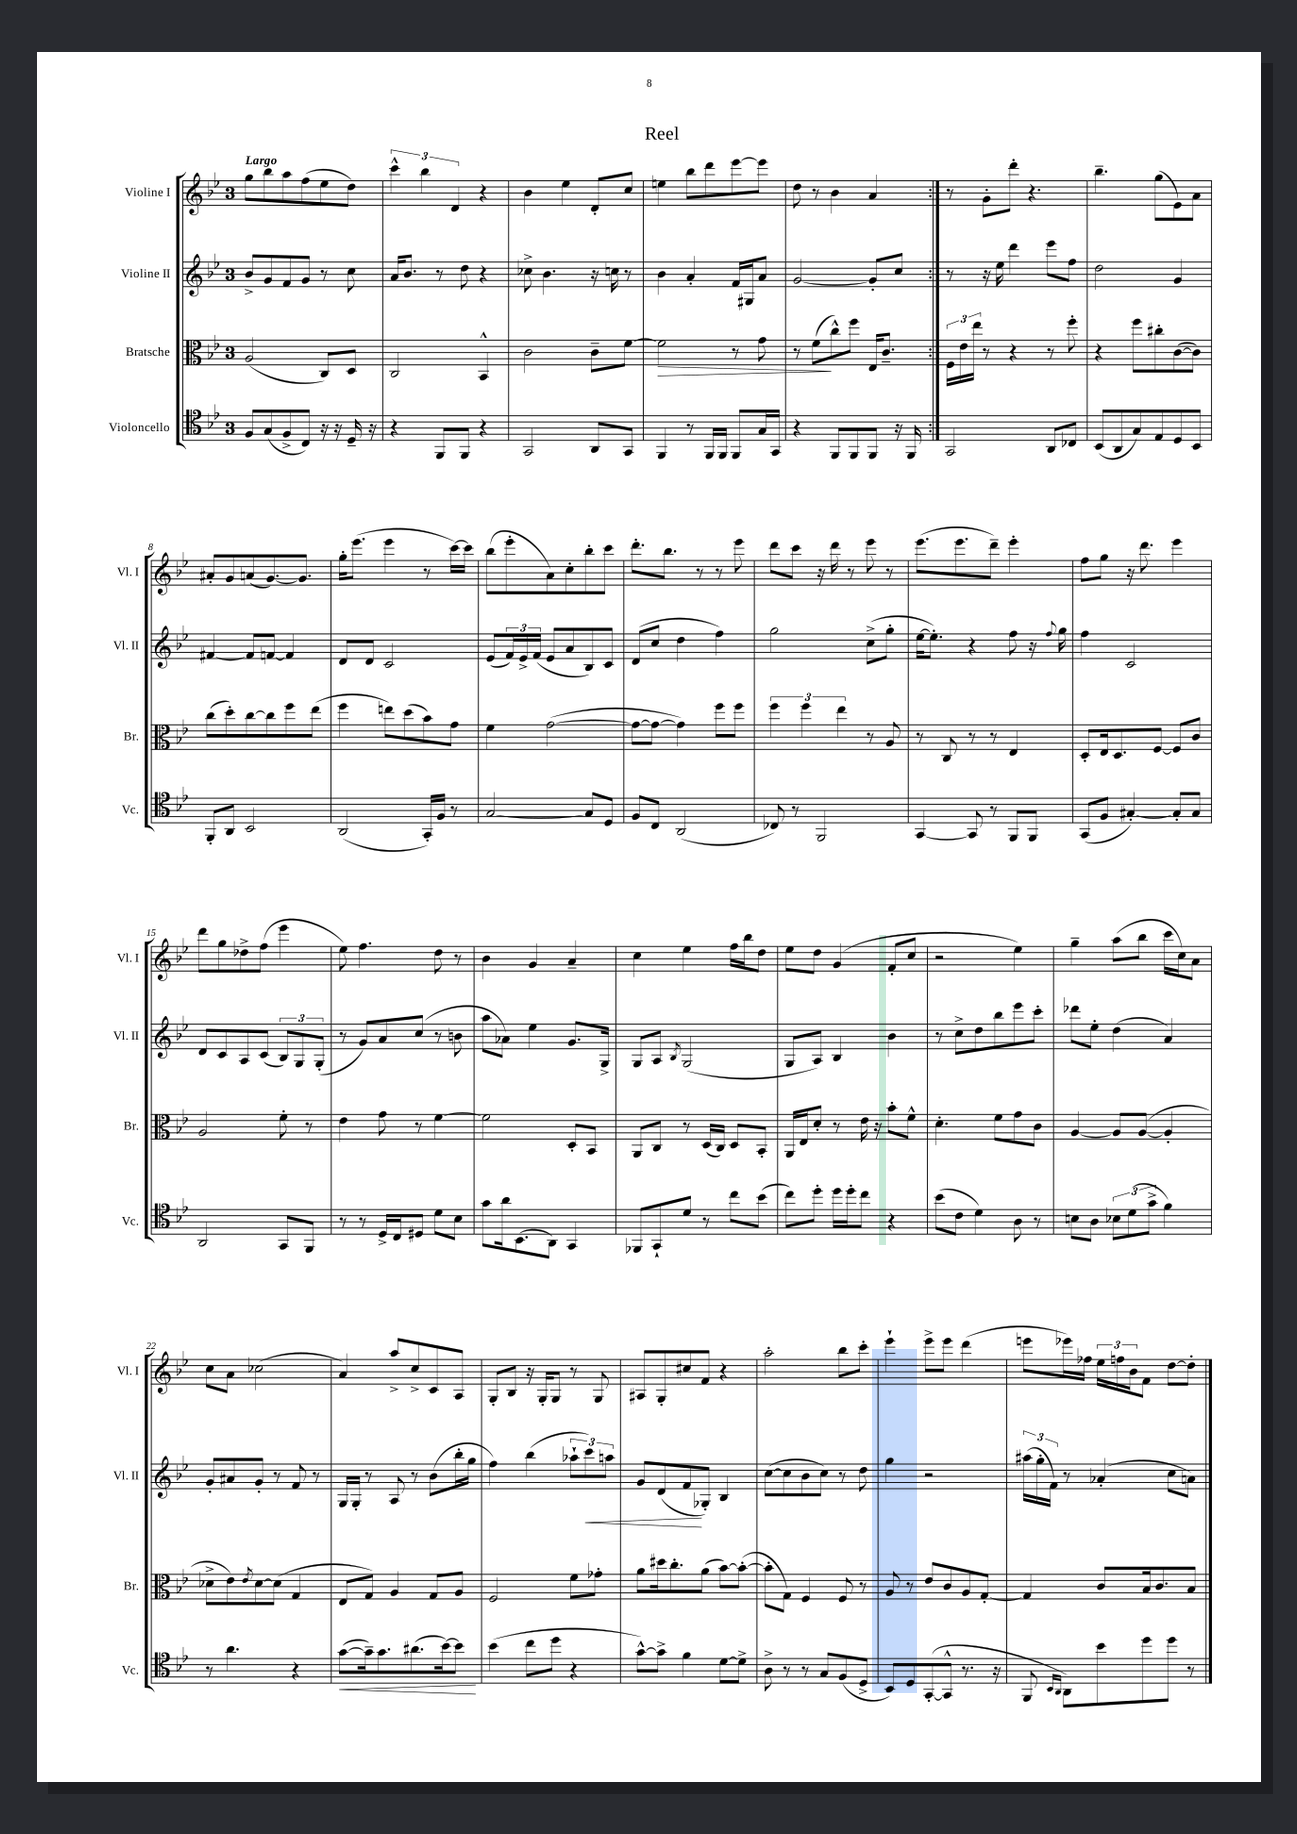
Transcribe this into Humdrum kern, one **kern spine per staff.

**kern	**kern	**kern	**kern
*staff4	*staff3	*staff2	*staff1
*clefC4	*clefC3	*clefG2	*clefG2
*k[b-e-]	*k[b-e-]	*k[b-e-]	*k[b-e-]
*M3/4	*M3/4	*M3/4	*M3/4
8F	(2A	8b-^	8gg
(8G	.	8g	8bb-
8F^	.	8f	8aa
8C)	.	8g	(8ff
16r	8C)	8r	8ee-
16r	.	.	.
16D~	8D	8cc	8dd)
16r	.	.	.
=	=	=	=
4r	2C	16a	6ccc^^
.	.	8.b-	.
.	.	.	6bb-
8FF	.	8r	.
.	.	.	6d
8FF	.	8dd	.
4r	4BB-^^	4r	4r
=	=	=	=
2GG	2c	8cc-^	4b-
.	.	4.b-	.
.	.	.	4ee-
8AA	8c~	16r	8d'
.	.	16cc	.
8GG	[8f	8r	8cc
=	=	=	=
4FF	2f]	4b-	4ee
8r	.	4a'	8bb-
16FF	.	.	8ddd
16FF	.	.	.
8FF	8r	16f	[8eee-
.	.	16G#	.
16G	8g	8a	8eee-]
16GG	.	.	.
=	=	=	=
4r	8r	[2g	8dd
.	(8f	.	8r
8FF	8cc^^)	.	4b-
8FF	8ff	.	.
8FF	16E-	8g']	4a
.	8.c~	.	.
16r	.	8cc	.
16FF	.	.	.
=:|!	=:|!	=:|!	=:|!
2GG	24F	8r	8r
.	24e-	.	.
.	24ee-	.	.
.	8r	16r	8g'
.	.	16ee-	.
.	4r	4ddd	8ddd'
.	.	.	4.r
8AA	8r	8eee-	.
8C-	8ff'	8ff	.
=	=	=	=
(8BB-	4r	2dd	4.bb-~
8AA	.	.	.
8G)	8ff	.	.
8E-	8cc#'	.	(8gg
8D	([8c	4g	8e-)
8BB-	8c])	.	8a
=	=	=	=
8FF'	(8cc	[4f#	8a#'
8AA	8dd')	.	8g
2BB-	[8cc	8f#]	(8a
.	8cc]	[8f	[8.g)
.	8ff	4f]	.
.	.	.	8.g]
.	(8ee-	.	.
=	=	=	=
(2AA	4ff	8d	16gg'
.	.	.	(8.eee-
.	.	8d	.
.	8ee)	2c	4eee-
.	(8dd	.	.
16GG')	8b-)	.	8r
16F	.	.	.
8r	8g	.	[16ccc)
.	.	.	16ccc]
=	=	=	=
[2G	4f	(8e-	(8bb-
.	.	24f)	8eee-'
.	.	24e-^	.
.	.	(24f	.
.	([2g	8e-	8a)
.	.	8a	8cc'
8G]	.	8B-)	8bb-'
8D	.	8c	8ccc
=	=	=	=
8F	8g_	(8d	8.ddd'
8C	8g_	8cc	.
.	.	.	8.bb-
(2AA	4g])	4dd	.
.	.	.	8r
.	8ff	4ff)	8r
.	8ff	.	8eee-
=	=	=	=
8C-)	6ff	2gg	8ddd
8r	.	.	8ccc
.	6ff	.	.
2FF	.	.	16r
.	.	.	16ddd
.	6ee-	.	.
.	.	.	8r
.	8r	(8cc^	8eee-
.	8A	8gg'	8r
=	=	=	=
[4GG	8r	[16ee-	(8.eee-
.	.	8.ee-'])	.
.	8C	.	.
.	.	.	8.eee-
8GG]	8r	4r	.
8r	8r	.	8ddd~)
8FF	4E-	8ff	4eee-'
8FF	.	16r	.
.	.	8qqff	.
.	.	16gg	.
=	=	=	=
(8GG	8D'	4ff	8ff
8F	16E-	.	8gg
.	8.D	.	.
[4G#')	.	2c	16r
.	.	.	8.ddd
.	[8F	.	.
8G#']	8F]	.	4eee-
8G#	8c	.	.
=	=	=	=
2AA	2A	8d	8ddd
.	.	8c	8gg
.	.	8A	8dd-^
.	.	(8c	(8ff
8GG	8f'	12B-)	4eee-
.	.	12G	.
8FF	8r	.	.
.	.	(12G'	.
=	=	=	=
8r	4e-	8r	8ee-)
8r	.	8g)	4.ff
16D^	8g	8a	.
16C	.	.	.
8D#	8r	(8cc	.
8d	[4f	8r	8dd
8B-	.	8b	8r
=	=	=	=
8g	2f]	8aa	4b-
16a	.	8a-)	.
(8.BB-	.	.	.
.	.	4ee-	4g
8AA)	.	.	.
4GG	8D'	8.g	4a~
.	8BB-	.	.
.	.	16G^	.
=	=	=	=
8FF-	8AA	8G	4cc
8GG`	8C	8A	.
.	.	8qB-	.
8d	8r	(2G	4ee-
8r	(16D	.	.
.	16C)	.	.
8cc	8D	.	16ff
.	.	.	16bb-
(8b-	8BB-'	.	8dd
=	=	=	=
8cc)	16AA	8G	8ee-
.	16E-	.	.
8dd'	8d'	8A)	8dd
16dd	8r	4B-	(4g
16dd'	.	.	.
8cc	16e-	.	.
.	16r	.	.
4r	8b-'	4b-	8f'
.	8f^^	.	8cc
=	=	=	=
(8b-	4.d'	8r	2r
8c	.	8cc^	.
4d)	.	8dd	.
.	8f	8bb-	.
8A	8g	8eee-	4ee-)
8r	8c	8ccc'	.
=	=	=	=
8B	[4A	8ddd-	4gg~
8A	.	8ee-'	.
12B-	8A]	(4dd	(8aa
(12d	.	.	.
.	([8A	.	8bb-
12g^	.	.	.
4f)	4A']	4a)	16ccc
.	.	.	16cc)
.	.	.	8a
=	=	=	=
8r	8d-^	8g'	8cc
4.a	8e-)	8a#	8a
.	8qe-	.	.
.	[8d-	8g'	(2cc-
.	(8d-]	8r	.
4r	4G	8f	.
.	.	8r	.
=	=	=	=
([8g	8E-	16G	4a)
.	.	16G'	.
16g~])	8G)	8r	.
8.g	.	.	.
.	4A	8A	8aa^
(8.a#	.	8r	8cc^
.	8G	(8b-	8c
[16b-)	.	.	.
8b-]	8A	16bb-'	8A
.	.	16gg	.
=	=	=	=
(4b-	2F	4ff)	8G'
.	.	.	8B-
8cc	.	(4bb-	16r
.	.	.	16G'
8dd	.	.	8G
4r	8f	12aa-`	8r
.	.	12ccc)	.
.	8g-'	.	8G
.	.	12aa	.
=	=	=	=
[8g^^)	8a	8g	8A#
8g^]	16dd#	(8d	8G'
.	8.cc'	.	.
4f	.	8f	8cc#
.	(8a	8G-')	8f
[8d	[8b-)	4B-	4r
8d^]	(8b-'_	.	.
=	=	=	=
8A^	8b-']	([8cc	2aa'
8r	8G)	8cc]	.
8r	4F	8b-	.
8G	.	8cc)	.
(8F	8F	8r	8bb-
8D^	8r	8dd	8ccc'
=	=	=	=
8BB-)	8A	4gg	4eee-`
8D	8r	.	.
([8GG'	8e-	2r	8eee-^
8GG^^]	8c	.	8eee-
8.r	8A	.	(4ddd
.	[8G'	.	.
16r	.	.	.
=	=	=	=
8FF	4G]	(24aa#	8eee
.	.	24gg'	.
.	.	24f)	.
16qqBB-	.	.	.
16qqAA	.	.	.
8AA)	.	8r	16eee-)
.	.	.	16ff-
8b-	8c	(4a-'	24ee-
.	.	.	24ff
.	.	.	24b-
8dd	16B-	.	8f
.	8.c	.	.
8dd	.	8cc	[8dd
8r	8B-	8a)	8dd']
==	==	==	==
*-	*-	*-	*-
